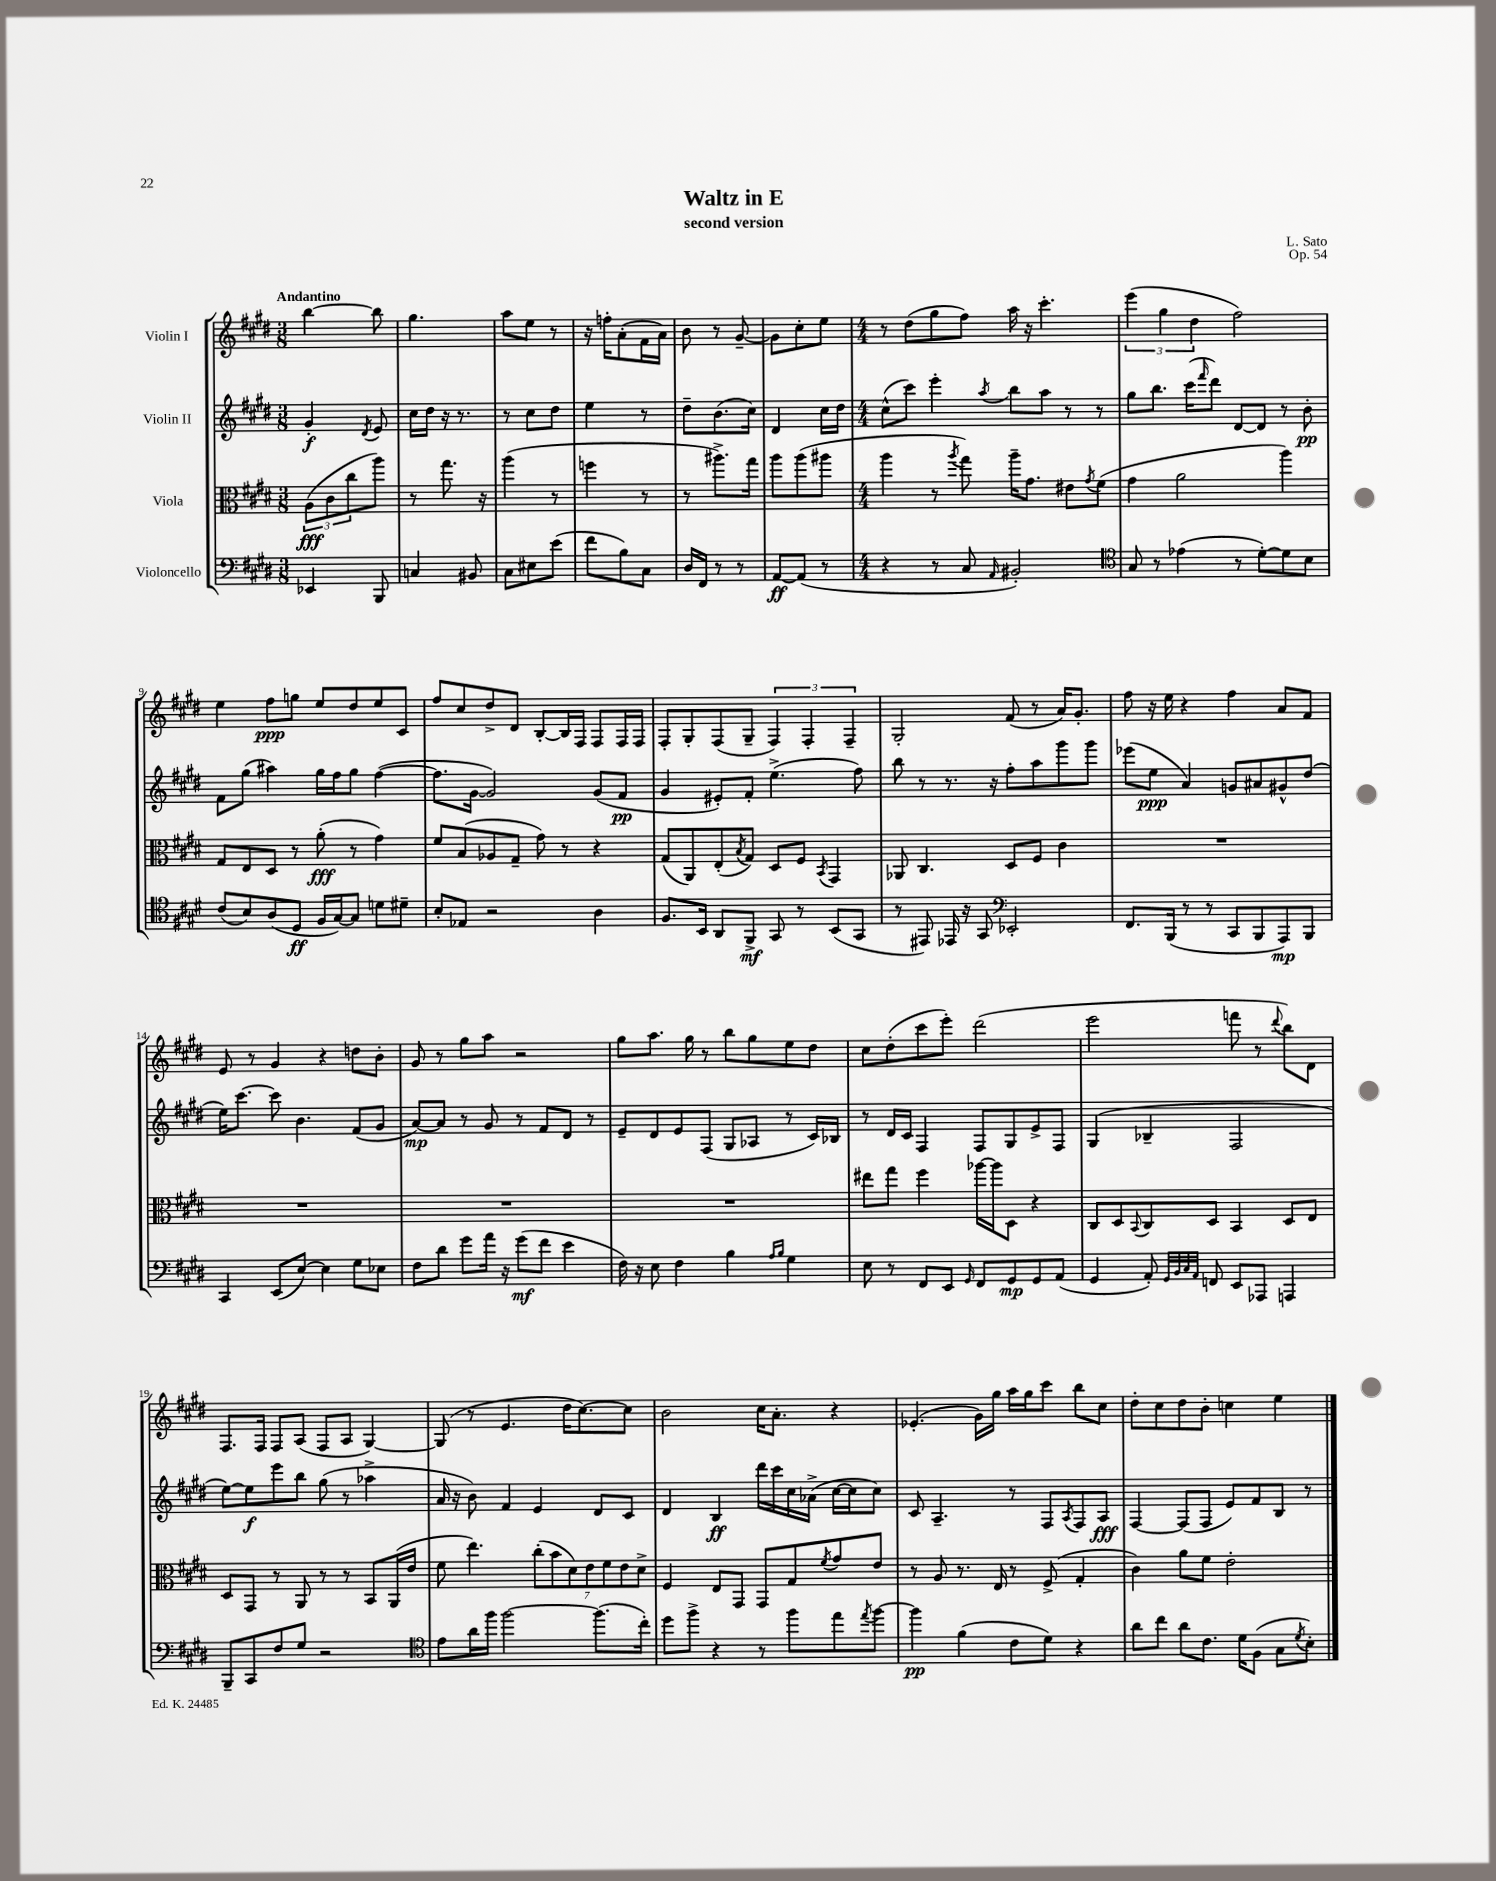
\header { title = "Waltz in E" composer = "L. Sato" subtitle = "second version" opus = "Op. 54" }
<<
\new StaffGroup <<
\new Staff = "s0" \with { instrumentName = "Violin I" } {
    \clef treble \key e \major \numericTimeSignature \time 3/8 \tempo "Andantino"
    b''4~ b''8 |
    gis''4. |
    a''8 e''8 r8 |
    r16 f''16-. a'8-.( fis'16 a'16) |
    b'8 r8 gis'8~-- |
    gis'8 cis''8-. e''8 |
    \numericTimeSignature \time 4/4 r8 dis''8( gis''8 fis''8) a''16 r16 cis'''4.-. |
    \tuplet 3/2 { e'''4( gis''4 dis''4 } fis''2) |
    e''4 fis''8\ppp g''8 e''8 dis''8 e''8 cis'8 |
    fis''8 cis''8 dis''8-> dis'8 b8~-. b16 fis16 fis8 fis16 fis16 |
    fis8-. gis8-. fis8( gis8-- \tuplet 3/2 { fis4) fis4-. fis4-- } |
    gis2-. fis'8( r8 a'16) gis'8.-. |
    fis''8 r16 e''16 r4 fis''4 a'8 fis'8 |
    e'8 r8 gis'4 r4 d''8 b'8-. |
    gis'8 r8 gis''8 a''8 r2 |
    gis''8 a''8. gis''16 r8 b''8 gis''8 e''8 dis''8 |
    cis''8 dis''8-.( cis'''8 e'''8-.) dis'''2( |
    e'''2 f'''8 r8 \appoggiatura { dis'''8 } b''8) dis'8 |
    fis8. fis16 fis8 a8( fis8 a8 gis4~) |
    gis8( r8 e'4. dis''16 cis''8.~) cis''8 |
    b'2 cis''16 a'8.-. r4 |
    ees'4.-.( gis'16) gis''16 a''16 gis''16 cis'''8 b''8 cis''8 |
    dis''8-. cis''8 dis''8 b'8-. c''4 e''4 \bar "|." |
}
\new Staff = "s1" \with { instrumentName = "Violin II" } {
    \clef treble \key e \major \numericTimeSignature \time 3/8
    gis'4-.\f \acciaccatura { dis'8 } e'8 |
    cis''16 dis''16 r16 r8. |
    r8 cis''8 dis''8 |
    e''4 r8 |
    dis''8-- b'8.( cis''16) |
    dis'4 cis''16 dis''16 |
    \numericTimeSignature \time 4/4 cis''8-^( cis'''8) e'''4-. \acciaccatura { a''8 } b''8 a''8 r8 r8 |
    gis''8 b''8. cis'''16( \grace { fis'''16 } dis'''8) dis'8~ dis'8 r8 b'8-.\pp |
    fis'8 gis''8( ais''4) gis''16 fis''16 gis''8 fis''4~( |
    fis''8. gis'16~ gis'2) gis'8( fis'8\pp |
    gis'4 eis'8-.) fis'8-. e''4.->( fis''8) |
    b''8 r8 r8. r16 fis''8-. a''8 gis'''8 gis'''8 |
    ees'''8( e''8\ppp a'4) g'8 ais'8 gis'8-^ dis''8( |
    e''16) cis'''8.~ cis'''8 b'4. fis'8( gis'8 |
    a'8~\mp) a'8 r8 gis'8 r8 fis'8 dis'8 r8 |
    e'8-- dis'8 e'8 fis8( gis8 aes8 r8 cis'16) bes16 |
    r8 dis'16 cis'16 fis4 fis8 gis8 e'8-> fis8 |
    gis4( bes4-- fis2 |
    e''8~) e''8\f e'''8 b''8 gis''8( r8 aes''4-> |
    a'16 r16 b'8) fis'4 e'4 dis'8 cis'8 |
    dis'4 b4\ff dis'''16 cis'''16 cis''16 aes'16->( cis''16~ cis''16 cis''8) |
    cis'8 a4.-- r8 fis8 \acciaccatura { a8 } fis8 a8\fff |
    fis4~ fis8( fis8 e'8) fis'8 b8 r8 \bar "|." |
}
\new Staff = "s2" \with { instrumentName = "Viola" } {
    \clef alto \key e \major \numericTimeSignature \time 3/8
    \tuplet 3/2 { a8\fff( cis'8 cis''8 } a''8) |
    r8 gis''8. r16 |
    a''4( r8 |
    f''4 r8 |
    r8 ais''8.->) gis''16 |
    a''8 a''8( ais''8 |
    \numericTimeSignature \time 4/4 a''4 r8 \acciaccatura { a''8 } gis''8) a''16-- gis'8. eis'8 \acciaccatura { gis'8 } fis'8( |
    gis'4 a'2 a''4) |
    gis8 e8 dis8 r8 a'8-.\fff( r8 gis'4) |
    fis'8 b8( aes8 gis8-- gis'8) r8 r4 |
    gis8( a,8) e8-.( \acciaccatura { b8 } gis8) dis8 fis8 \acciaccatura { b,8 } gis,4 |
    aes,8 cis4. dis8 fis8 cis'4 |
    R1 |
    R1 |
    R1 |
    R1 |
    eis''8 gis''8 fis''4 aes''16~ aes''16 dis8 r4 |
    cis8 dis8 \appoggiatura { b,8 } cis8 dis8 b,4 dis8 e8 |
    dis8 gis,8 r8 a,8 r8 r8 b,8 a,16( e'16 |
    fis'8 e''4.) \tuplet 7/4 { cis''8-.( b'8 dis'8) e'8 fis'8 e'8 dis'8-> } |
    fis4 e8 gis,8 gis,8 gis8 \acciaccatura { fis'8 } gis'8 e'8 |
    r8 a8 r8. e16 r8 fis8->( gis4-. |
    cis'4) a'8 fis'8 e'2-. \bar "|." |
}
\new Staff = "s3" \with { instrumentName = "Violoncello" } {
    \clef bass \key e \major \numericTimeSignature \time 3/8
    ees,4 b,,8 |
    c4 bis,8 |
    cis8 eis8 e'8( |
    fis'8 b8) cis8 |
    dis16 fis,16 r8 r8 |
    a,8~\ff a,8( r8 |
    \numericTimeSignature \time 4/4 r4 r8 cis8 \grace { a,16 } bis,2-.) |
    \clef tenor gis8 r8 ees'4( r8 dis'8~-.) dis'8 b8 |
    cis'8( b8) a8( dis8\ff fis16 gis16~) gis8 d'8 dis'8-- |
    b8-. ees8 r2 a4 |
    fis8. b,16 a,8 fis,8->\mf gis,8 r8 b,8( gis,8 |
    r8 eis,8) ees,16 r16 gis,8 \clef bass ees,2-. |
    fis,8. b,,16( r8 r8 cis,8 b,,8 a,,8\mp) b,,8 |
    cis,4 e,8( e8~) e4 gis8 ees8 |
    fis8 dis'8 gis'8 a'16 r16 gis'8\mf( fis'8 e'4 |
    fis16) r16 e8 fis4 b4 \grace { a16 b16 } gis4 |
    e8 r8 fis,8 e,8 \grace { gis,16 } fis,8 gis,8\mp gis,8 a,8( |
    gis,4 a,8-.) \grace { gis,32 b,32 cis32 a,32 } f,8 e,8 aes,,8 a,,4 |
    b,,8-- cis,8 fis8 gis8 r2 |
    \clef tenor e'8 a'16 fis''16 fis''2~ fis''8.( cis''16-.) |
    dis''8 fis''8-> r4 r8 fis''8 e''8 \acciaccatura { e''8 } fis''8~ |
    fis''4\pp fis'4( cis'8 dis'8) r4 |
    a'8 cis''8 a'8 cis'8. dis'16 fis8( gis8 \acciaccatura { dis'8 } b8-.) \bar "|." |
}
>>
>>
